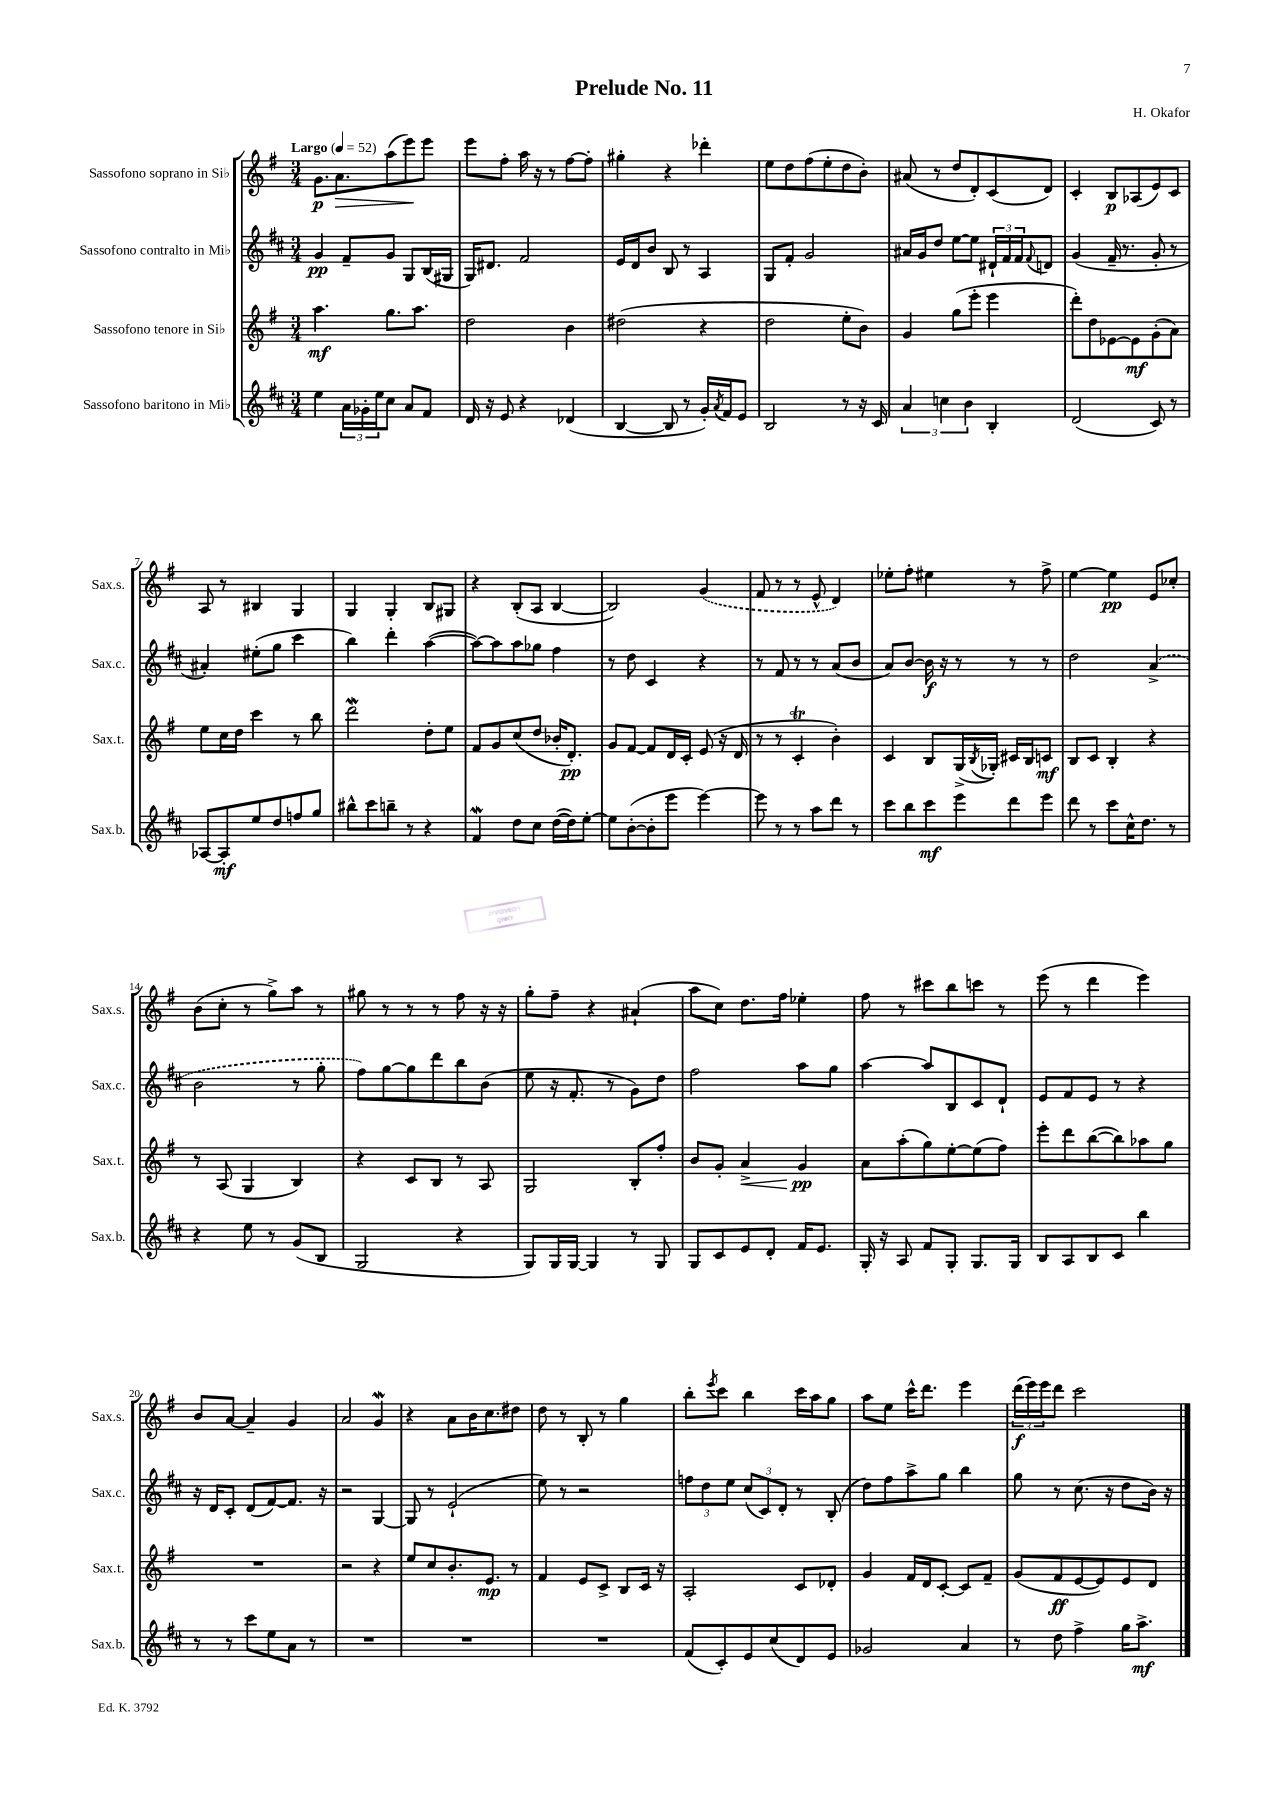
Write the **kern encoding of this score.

**kern	**dynam	**kern	**dynam	**kern	**dynam	**kern	**dynam
*part4	*part4	*part3	*part3	*part2	*part2	*part1	*part1
*staff4	*staff4	*staff3	*staff3	*staff2	*staff2	*staff1	*staff1
*I"Sassofono baritono in Mi♭	*	*I"Sassofono tenore in Si♭	*	*I"Sassofono contralto in Mi♭	*	*I"Sassofono soprano in Si♭	*
*I'Sax.b.	*	*I'Sax.t.	*	*I'Sax.c.	*	*I'Sax.s.	*
*clefG2	*	*clefG2	*	*clefG2	*	*clefG2	*
*k[f#c#]	*	*k[f#]	*	*k[f#c#]	*	*k[f#]	*
*M3/4	*	*M3/4	*	*M3/4	*	*M3/4	*
*MM52	*	*MM52	*	*MM52	*	*MM52	*
=1	=1	=1	=1	=1	=1	=1	=1
!	!	!	!	!	!	!LO:TX:a:B:t=Largo	!
4ee\	.	4.aa\	mf	4g/	pp	8.g\L	p
!	!	!	!	!	!	!	!LO:HP:b
.	.	.	.	.	.	8.a\	>
24a\LL	.	.	.	8f#~/L	.	.	.
24g-X'\	.	.	.	.	.	.	.
24ee\J	.	.	.	.	.	.	.
8cc#\J	.	8.gg\L	.	8g/J	.	(8aa\	.
8a/L	.	.	.	8G/L	.	8eee\)	.
.	.	8.aa\J	.	.	.	.	.
8f#/J	.	.	.	(16B/L	.	8eee\J	]
.	.	.	.	16G#X/JJ	.	.	.
=2	=2	=2	=2	=2	=2	=2	=2
16d/	.	2dd\	.	16G/KL)	.	8eee\L	.
16r	.	.	.	8.d#X/J	.	.	.
8e/	.	.	.	.	.	8ff#'\J	.
4r	.	.	.	2f#/	.	16aa\	.
.	.	.	.	.	.	16r	.
.	.	.	.	.	.	8r	.
(4d-X/	.	4b\	.	.	.	[8ff#\L	.
.	.	.	.	.	.	8ff#'\J]	.
=3	=3	=3	=3	=3	=3	=3	=3
[4B/	.	(2dd#X\	.	16e/LL	.	4gg#X'\	.
.	.	.	.	16d/J	.	.	.
.	.	.	.	8b/J	.	.	.
8B/]	.	.	.	8B/	.	4r	.
8r	.	.	.	8r	.	.	.
16g'/LL)	.	4r	.	4A/	.	4ddd-X'\	.
8qa/	.	.	.	.	.	.	.
16f#/J	.	.	.	.	.	.	.
8e/J	.	.	.	.	.	.	.
=4	=4	=4	=4	=4	=4	=4	=4
2B/	.	2dd\	.	8G/L	.	8ee\L	.
.	.	.	.	8f#'/J	.	8dd\	.
.	.	.	.	2g/	.	(8ff#\	.
.	.	.	.	.	.	8ee'\	.
8r	.	8ee'\L	.	.	.	8dd\	.
16r	.	8b\J)	.	.	.	8b'\J)	.
16c#/	.	.	.	.	.	.	.
=5	=5	=5	=5	=5	=5	=5	=5
6a/	.	4g/	.	16a#X/LL	.	(8a#X/	.
.	.	.	.	16g/J	.	.	.
.	.	.	.	8dd/J	.	8r	.
6ccn\	.	.	.	.	.	.	.
.	.	(8gg\L	.	[8ee\L	.	8dd/L	.
6b\	.	.	.	.	.	.	.
.	.	8eee'\J	.	8ee\J]	.	8d'/)	.
4B'/	.	4eee\	.	24d#X`/LL	.	(8c/	.
.	.	.	.	24f#/	.	.	.
.	.	.	.	24f#/J	.	.	.
.	.	.	.	8qqf#/	.	.	.
.	.	.	.	8dn/J	.	8d/J)	.
=6	=6	=6	=6	=6	=6	=6	=6
(2d/	.	8ddd'\L)	.	(4g/	.	4c'/	.
.	.	8dd\	.	.	.	.	.
.	.	[8e-X\	.	16f#~/	.	8B/L	p
.	.	.	.	8.r	.	.	.
.	.	8e-\]	mf	.	.	(8A-X/	.
8c#/)	.	(8g'\	.	8g'/	.	8e/)	.
8r	.	8a\J)	.	8r	.	8c/J	.
!!LO:LB:g=z
=7	=7	=7	=7	=7	=7	=7	=7
[8A-X/L	.	8ee\L	.	4a#X'/)	.	8A/	.
8A-'/]	mf	16cc\L	.	.	.	8r	.
.	.	16dd\JJ	.	.	.	.	.
8ee/	.	4ccc\	.	(8ee#X'\L	.	4B#X/	.
8dd/	.	.	.	8gg\J	.	.	.
8ffn/	.	8r	.	4ccc#\	.	4G/	.
8gg/J	.	8bb\	.	.	.	.	.
=8	=8	=8	=8	=8	=8	=8	=8
8bb#X^^\L	.	2dddW\	.	4bb\)	.	4G/	.
8ccc#\	.	.	.	.	.	.	.
8bbn~\J	.	.	.	4ddd'\	.	4G'/	.
8r	.	.	.	.	.	.	.
4r	.	8dd'\L	.	([4aa\	.	8B/L	.
.	.	8ee\J	.	.	.	8G#X/J	.
=9	=9	=9	=9	=9	=9	=9	=9
4f#W/	.	8f#/L	.	8aa\L_)	.	4r	.
.	.	8g/	.	8aa\]	.	.	.
8dd\L	.	(8cc/	.	8aa\	.	(8B'/L	.
8cc#\J	.	8dd/J	.	8gg-X\J	.	8A/J	.
([16dd\LL	.	16b-X'/KL	.	4ff#\	.	[4B/	.
16dd\J])	.	8.d'/J)	pp	.	.	.	.
[8ee'\J	.	.	.	.	.	.	.
=10	=10	=10	=10	=10	=10	=10	=10
8ee\L]	.	8g/L	.	8r	.	2B/])	.
([8b'\	.	[8f#/J	.	8dd\	.	.	.
8b'\]	.	8f#/L]	.	4c#/	.	.	.
8eee\J	.	16d/L	.	.	.	.	.
.	.	16c'/JJ	.	.	.	.	.
[4eee\)	.	(8e/	.	4r	.	(4g/	.
.	.	16r	.	.	.	.	.
.	.	16d/	.	.	.	.	.
=11	=11	=11	=11	=11	=11	=11	=11
8eee\]	.	8r	.	8r	.	8f#/	.
8r	.	8r	.	8f#/	.	8r	.
8r	.	4cT'/	.	8r	.	8r	.
8aa\L	.	.	.	8r	.	8e^^/	.
8ddd\J	.	4b'\)	.	(8a/L	.	4d/)	.
8r	.	.	.	8b/J	.	.	.
=12	=12	=12	=12	=12	=12	=12	=12
8ccc#\L	.	4c/	.	8a/L)	.	8ee-X'\L	.
8bb\	.	.	.	[8b/J	.	8ff#'\J	.
8ccc#\	mf	8B/L	.	16b\]	f	4ee#X\	.
.	.	.	.	16r	.	.	.
8eee\	.	(16G^/L	.	8r	.	.	.
.	.	8qB/	.	.	.	.	.
.	.	16G-X'/JJ)	.	.	.	.	.
8ddd\	.	16c#X/LL	.	8r	.	8r	.
.	.	16B/J	.	.	.	.	.
8eee\J	.	8cn/J	mf	8r	.	8ff#^\	.
=13	=13	=13	=13	=13	=13	=13	=13
8ddd\	.	8B/L	.	2dd\	.	[4ee\	.
8r	.	8c/J	.	.	.	.	.
8ccc#\L	.	4B'/	.	.	.	4ee\]	pp
16cc#^^\K	.	.	.	.	.	.	.
8.dd\J	.	.	.	.	.	.	.
.	.	4r	.	(4a^/	.	8e/L	.
8r	.	.	.	.	.	8cc-X'/J	.
!!LO:LB:g=z
=14	=14	=14	=14	=14	=14	=14	=14
4r	.	8r	.	2b\	.	(8b\L	.
.	.	(8A/	.	.	.	8cc'\J	.
8ee\	.	4G/	.	.	.	8r	.
8r	.	.	.	.	.	8gg^\L)	.
(8g/L	.	4B/)	.	8r	.	8aa\J	.
8B/J	.	.	.	8gg'\	.	8r	.
=15	=15	=15	=15	=15	=15	=15	=15
2G/	.	4r	.	8ff#\L)	.	8gg#X\	.
.	.	.	.	[8gg\	.	8r	.
.	.	8c/L	.	8gg\]	.	8r	.
.	.	8B/J	.	8ddd\	.	8r	.
4r	.	8r	.	8bb\	.	8ff#\	.
.	.	8A/	.	(8b\J	.	16r	.
.	.	.	.	.	.	16r	.
=16	=16	=16	=16	=16	=16	=16	=16
8G/L)	.	2G/	.	8ee\	.	8gg'\L	.
16G/L	.	.	.	16r	.	8ff#~\J	.
[16G/JJ	.	.	.	8.f#'/	.	.	.
4G/]	.	.	.	.	.	4r	.
.	.	.	.	8r	.	.	.
8r	.	8B'/L	.	8g\L)	.	(4a#X`/	.
8G/	.	8ff#'/J	.	8dd\J	.	.	.
=17	=17	=17	=17	=17	=17	=17	=17
8G/L	.	8b/L	.	2ff#\	.	8aa\L	.
8c#/	.	8g'/J	.	.	.	8cc\J)	.
!	!	!	!LO:HP:b	!	!	!	!
8e/	.	4a^/	<	.	.	8.dd\L	.
8d'/J	.	.	.	.	.	.	.
.	.	.	.	.	.	16ff#\Jk	.
16f#/KL	.	4g/	pp	8aa\L	.	4ee-X'\	.
8.e/J	.	.	.	.	.	.	.
.	.	.	.	8gg\J	.	.	.
.	.	.	[	.	.	.	.
=18	=18	=18	=18	=18	=18	=18	=18
16G'/	.	8a\L	.	[4aa\	.	8ff#\	.
16r	.	.	.	.	.	.	.
8A/	.	(8aa'\	.	.	.	8r	.
8f#/L	.	8gg\)	.	8aa/L]	.	8ccc#X\L	.
8G'/J	.	[8ee'\	.	8B/	.	8bb\	.
8.G/L	.	(8ee\]	.	8c#/	.	8cccn\J	.
.	.	8ff#\J)	.	8d`/J	.	8r	.
16G/Jk	.	.	.	.	.	.	.
=19	=19	=19	=19	=19	=19	=19	=19
8B/L	.	8eee'\L	.	8e/L	.	(8eee\	.
8A/	.	8ddd\	.	8f#/	.	8r	.
8B/	.	([8bb\	.	8e/J	.	4ddd\	.
8c#/J	.	8bb\])	.	8r	.	.	.
4bb\	.	8aa-X\	.	4r	.	4eee\)	.
.	.	8gg\J	.	.	.	.	.
!!LO:LB:g=z
=20	=20	=20	=20	=20	=20	=20	=20
8r	.	2.r	.	16r	.	8b/L	.
.	.	.	.	16d/KL	.	.	.
8r	.	.	.	8c#'/J	.	[8a/J	.
8ccc#\L	.	.	.	(8d/L	.	4a~/]	.
8ee\	.	.	.	[8f#/)	.	.	.
8a\J	.	.	.	8.f#/J]	.	4g/	.
8r	.	.	.	.	.	.	.
.	.	.	.	16r	.	.	.
=21	=21	=21	=21	=21	=21	=21	=21
2.r	.	2r	.	2r	.	2a/	.
.	.	4r	.	[4G/	.	4gw/	.
=22	=22	=22	=22	=22	=22	=22	=22
2.r	.	8ee/L	.	8G/]	.	4r	.
.	.	8cc/	.	8r	.	.	.
.	.	8.b'/	.	(2e`/	.	8a\L	.
.	.	.	.	.	.	16b\K	.
.	.	8.e/J	mp	.	.	8.cc\	.
.	.	8r	.	.	.	8dd#X\J	.
=23	=23	=23	=23	=23	=23	=23	=23
2.r	.	4f#/	.	8ee\)	.	8dd\	.
.	.	.	.	8r	.	8r	.
.	.	8e/L	.	2r	.	8B'/	.
.	.	8c^/J	.	.	.	8r	.
.	.	8B/L	.	.	.	4gg\	.
.	.	16c/Jk	.	.	.	.	.
.	.	16r	.	.	.	.	.
=24	=24	=24	=24	=24	=24	=24	=24
(8f#/L	.	2A'/	.	12ffn\L	.	8bb'\L	.
.	.	.	.	12dd\	.	.	.
.	.	.	.	.	.	8qeee/	.
8c#'/)	.	.	.	.	.	8ccc\J	.
.	.	.	.	12ee\J	.	.	.
8e/	.	.	.	(12cc#/L	.	4bb\	.
.	.	.	.	12c#/)	.	.	.
(8cc#/	.	.	.	.	.	.	.
.	.	.	.	12d'/J	.	.	.
8d/)	.	8c/L	.	8r	.	16ccc\LL	.
.	.	.	.	.	.	16aa\J	.
8e/J	.	8d-X'/J	.	(8B'/	.	8gg\J	.
=25	=25	=25	=25	=25	=25	=25	=25
2g-X/	.	4g/	.	8dd\L)	.	8aa\L	.
.	.	.	.	8ff#\	.	8ee\J	.
.	.	16f#/LL	.	8aa^\	.	16ccc^^\KL	.
.	.	16d/J	.	.	.	8.ddd\J	.
.	.	[8c'/J	.	8gg\J	.	.	.
4a/	.	8c/L]	.	4bb\	.	4eee\	.
.	.	8f#~/J	.	.	.	.	.
=26	=26	=26	=26	=26	=26	=26	=26
8r	.	(8g/L	.	8gg\	.	(24ddd\LL	f
.	.	.	.	.	.	24eee\)	.
.	.	.	.	.	.	24eee\J	.
8dd\	.	8f#/	ff	8r	.	8ddd\J	.
4ff#^\	.	[8e/	.	(8.cc#\	.	2ccc\	.
.	.	8e/])	.	.	.	.	.
.	.	.	.	16r	.	.	.
16gg\KL	.	8e/	.	8dd\L	.	.	.
8.aa^\J	mf	.	.	.	.	.	.
.	.	8d/J	.	16b\Jk)	.	.	.
.	.	.	.	16r	.	.	.
==	==	==	==	==	==	==	==
*-	*-	*-	*-	*-	*-	*-	*-
